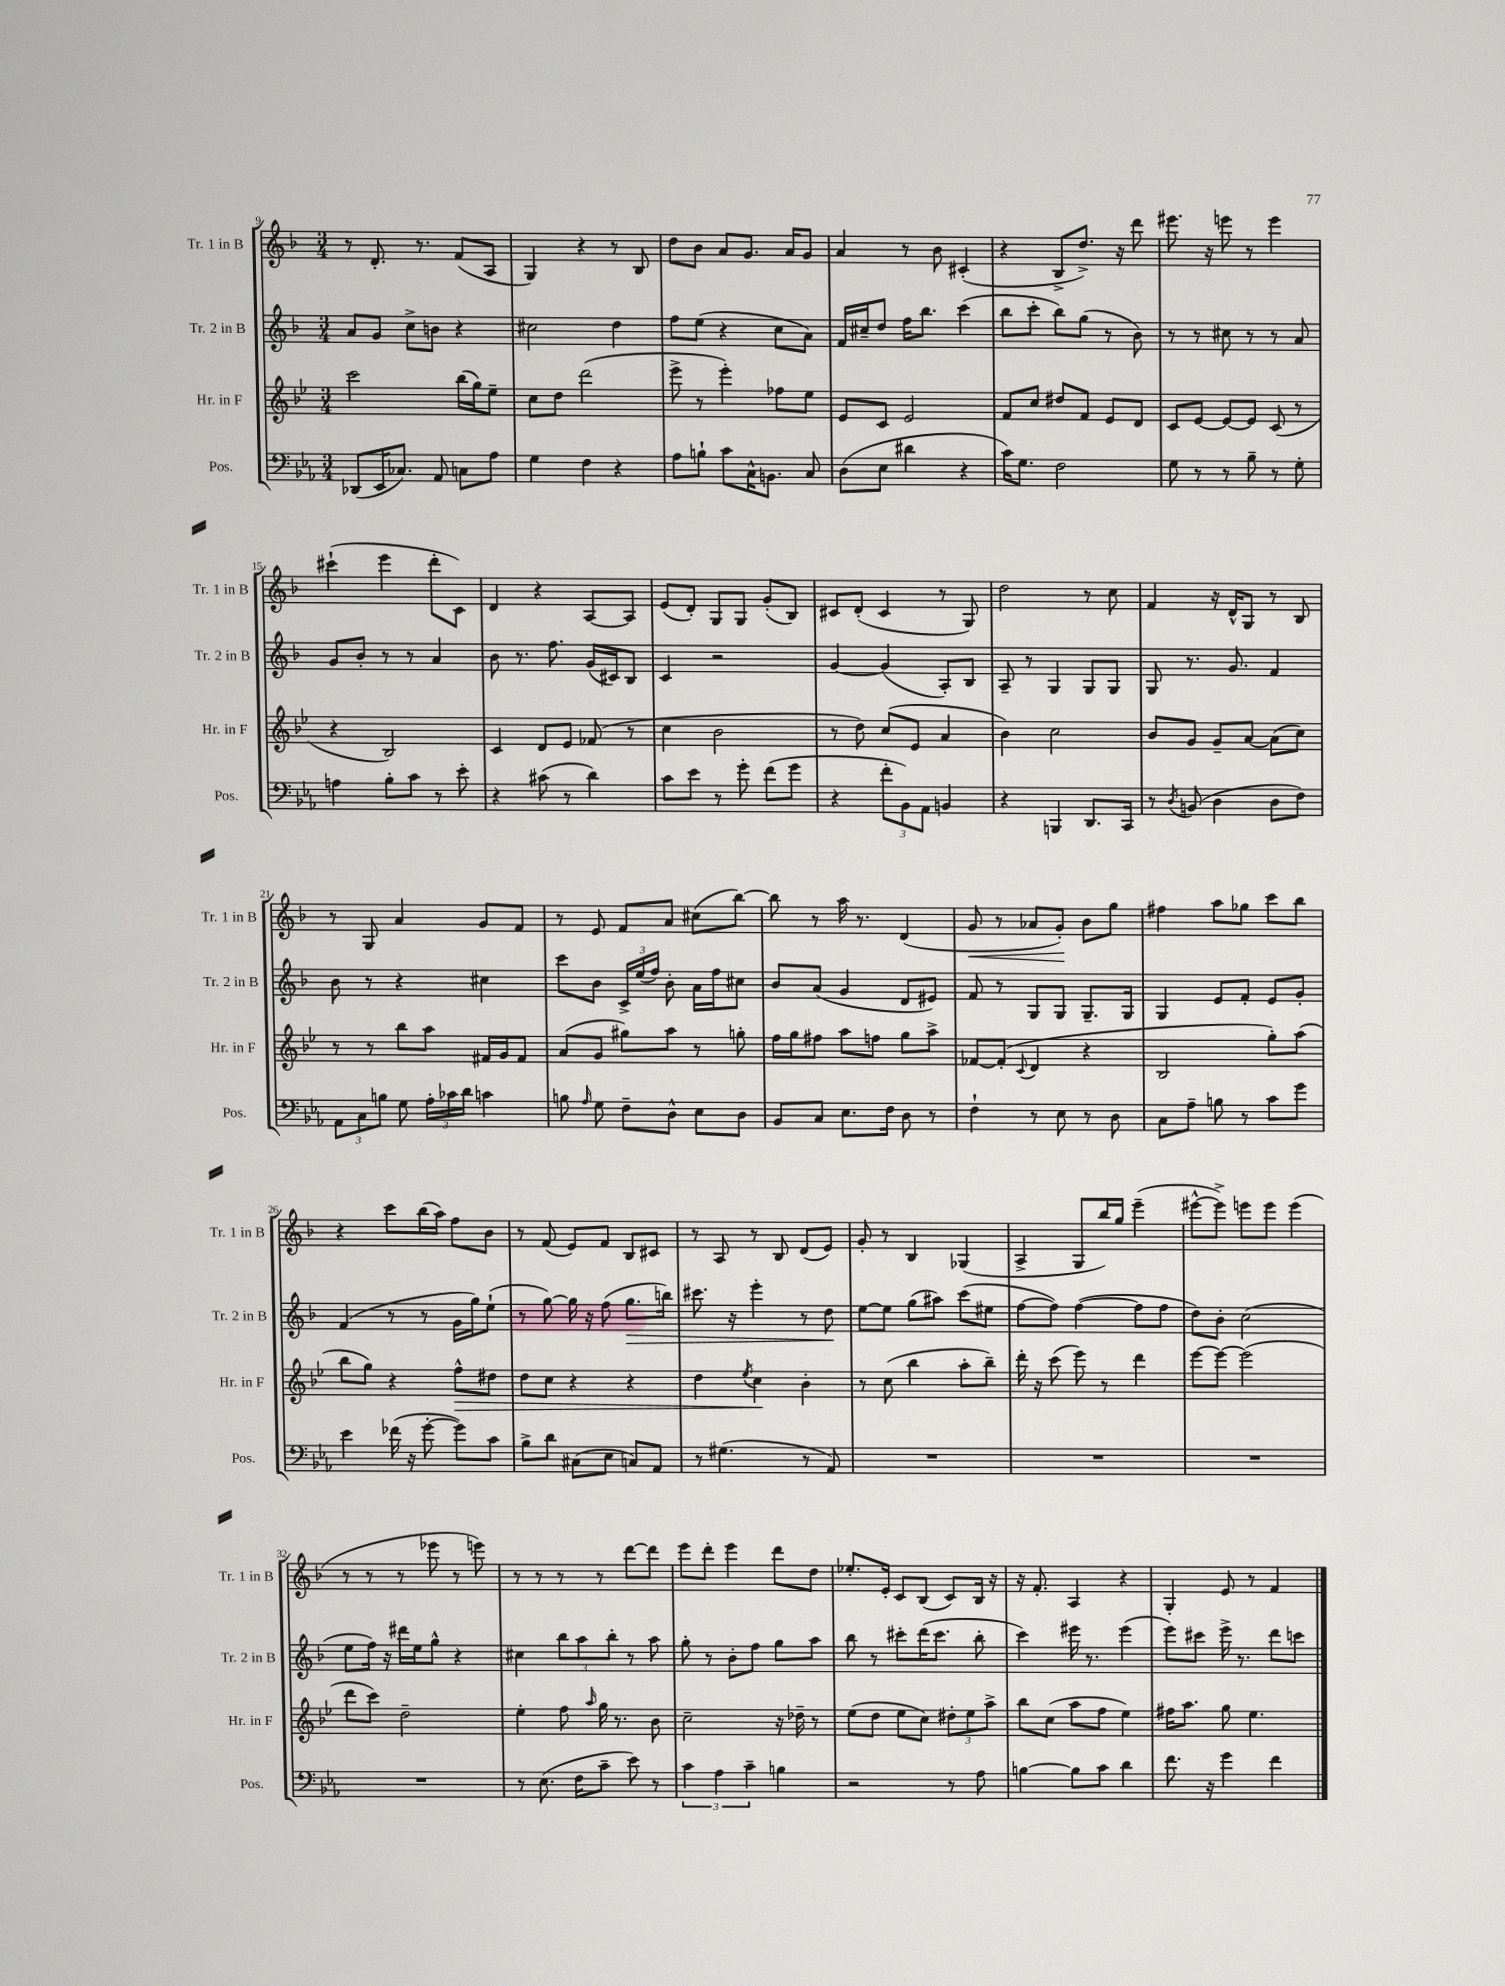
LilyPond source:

<<
\new StaffGroup <<
\new Staff = "s0" \with { instrumentName = "Tr. 1 in B" shortInstrumentName = "Tr. 1 in B" } {
    \clef treble \key f \major \numericTimeSignature \time 3/4
    \autoBeamOff r8 d'8.-. r8. f'8[( a8] |
    g4) r4 r8 bes8 |
    d''8[ bes'8] a'8[ g'8.] a'16[ g'8] |
    a'4 r8 bes'8 cis'4-.( |
    r4 bes8[-> d''8.]->) r16 d'''8 |
    eis'''8. r16 e'''8 r8 e'''4 |
    cis'''4-!( e'''4 d'''8[-. c'8]) |
    d'4 r4 a8[~ a8] |
    e'8[( d'8]-.) g8[ g8] g'8[-.( bes8]) |
    cis'8[ d'8]-.( cis'4 r8 g8) |
    d''2 r8 c''8 |
    f'4 r16 d'16[-^ g8] r8 bes8 |
    r8 g8 a'4 g'8[ f'8] |
    r8 e'8 f'8[ a'8] cis''8[( bes''8]~) |
    bes''8 r8 a''16 r8. d'4( |
    g'8\< r8 aes'8[ g'8]-.\!) bes'8[ g''8] |
    fis''4 a''8[ ges''8] c'''8[ bes''8] |
    r4 c'''8[ bes''16( a''16]) f''8[ bes'8] |
    r8 f'8( e'8[) f'8] bes8[ cis'8] |
    r8 a8 r8 bes8 d'8[( e'8]) |
    g'8-. r8 bes4 ges4( |
    a4-> g8[ bes''16) g''16] e'''4--( |
    eis'''8[~-^ eis'''8]->) e'''8[ e'''8] e'''4( |
    r8 r8 r8 ees'''8 r8 e'''8) |
    r8 r8 r8 r8 d'''8[~ d'''8] |
    e'''8[ d'''8]-. e'''4 d'''8[ d''8] |
    ees''8.[-. e'16]-. c'8[ bes8]( c'8[) bes16] r16 |
    r16 f'8.-. a4 r4 |
    g4-. e'8 r8 f'4 \bar "|." |
}
\new Staff = "s1" \with { instrumentName = "Tr. 2 in B" shortInstrumentName = "Tr. 2 in B" } {
    \clef treble \key f \major \numericTimeSignature \time 3/4
    \autoBeamOff a'8[ g'8] c''8[-> b'8] r4 |
    cis''2 d''4 |
    f''8[ e''8]( r4 c''8[ a'8]) |
    f'16[ cis''16-- d''8] f''16[ bes''8.] c'''4( |
    bes''8[ c'''8]-. bes''8[) g''8]( r8 bes'8) |
    r8 r8 cis''8 r8 r8 a'8 |
    g'8[ bes'8]-. r8 r8 a'4 |
    bes'8 r8. f''8. g'16[( cis'16) bes8] |
    c'4 r2 |
    g'4~ g'4( a8[-.) bes8] |
    a8-- r8 g4 g8[ g8] |
    g8 r8. g'8. f'4 |
    bes'8 r8 r4 cis''4 |
    c'''8[ bes'8] \tuplet 3/2 { c'16[-> e''16( f''16]) } bes'8-. a'16[ f''16 cis''8] |
    bes'8[ a'8]( g'4 d'8[ eis'8]) |
    f'8 r8 g8[ g8] g8.[-- g16] |
    g4 e'8[ f'8]-. e'8[ g'8]-. |
    f'4( r8 r8 g'16[ g''16) e''8]-!( |
    r8 g''8~) g''16 r16 f''8( g''8.[\> b''16]) |
    cis'''8. r16 e'''4-. r8 d''8\! |
    e''8[~ e''8] g''8[( ais''8]) c'''8[( eis''8] |
    f''8[~ f''8]) f''4~( f''8[ f''8] |
    d''8[) bes'8]-. c''2( |
    e''8[ f''16]) r16 dis'''16[ e''16 g''8]-^ r4 |
    cis''4 \tuplet 3/2 { bes''8[ a''8 bes''8]-. } r8 a''8 |
    g''8-. r8 bes'8[-. f''8] g''8[ a''8] |
    bes''8 r8 cis'''8[-. d'''16( cis'''8.] bes''8-. |
    c'''4) eis'''16 r8. eis'''4( |
    e'''8[) cis'''8] e'''16-> r8. d'''8[ c'''8] \bar "|." |
}
\new Staff = "s2" \with { instrumentName = "Hr. in F" shortInstrumentName = "Hr. in F" } {
    \clef treble \key bes \major \numericTimeSignature \time 3/4
    \autoBeamOff c'''2 bes''16[( g''16) ees''8]-- |
    c''8[ d''8] d'''2( |
    ees'''8-> r8 ees'''4-.) fes''8[ ees''8] |
    ees'8[ c'8] ees'2 |
    f'8[ c''8] dis''8[ f'8] ees'8[ d'8] |
    c'8[ ees'8]~ ees'8[~ ees'8] c'8( r8 |
    r4 bes2) |
    c'4 d'8[ ees'8] fes'8( r8 |
    c''4 bes'2 |
    r8 d''8) c''8[( ees'8] a'4 |
    bes'4) c''2 |
    bes'8[ g'8] g'8[-- a'8]~ a'8[( c''8]) |
    r8 r8 bes''8[ a''8] fis'16[ g'16 fis'8] |
    a'8[( g'8] gis''8[) a''8] r8 g''8-. |
    f''16[ g''16 fis''8] a''8[ f''8] g''8[ a''8]-> |
    fes'8[~ fes'8]-.( \appoggiatura { c'8 } d'4 r4 |
    bes2 g''8[-.) a''8]( |
    bes''8[ g''8]) r4 f''8[-^\> dis''8] |
    d''8[ c''8] r4 r4 |
    d''4 \acciaccatura { ees''8 } c''4\! bes'4-. |
    r8 c''8( bes''4 a''8[-. bes''8]--) |
    d'''16-. r16 c'''8( ees'''8) r8 d'''4 |
    ees'''8[~ ees'''8]~ ees'''2( |
    d'''8[ c'''8]) d''2-- |
    ees''4-. f''8 \grace { a''16 } g''16 r8. bes'8 |
    c''2-- r16 des''16-- r8 |
    ees''8[( d''8] ees''8[ c''8]) \tuplet 3/2 { dis''8[-. ees''8 a''8]-> } |
    bes''8[ c''8]( a''8[ f''8] ees''4) |
    fis''16[ a''8.] g''8 ees''4. \bar "|." |
}
\new Staff = "s3" \with { instrumentName = "Pos." shortInstrumentName = "Pos." } {
    \clef bass \key ees \major \numericTimeSignature \time 3/4
    \autoBeamOff des,8[( ees,16 ces8.]) aes,8 c8[ aes8] |
    g4 f4 r4 |
    aes8[ b8]-! c'8[ c16-^ b,8.] c8 |
    d8[( ees8] dis'4 r4 |
    c'16[) g8.] f2 |
    g8 r8 r8 bes8-- r8 g8-. |
    a4 bes8[-. c'8] r8 ees'8-. |
    r4 cis'8( r8 d'4) |
    c'8[ ees'8] r8 g'8-. f'8[( g'8] |
    r4 \tuplet 3/2 { f'8[-. bes,8) aes,8] } b,4 |
    r4 b,,4 d,8.[ c,16] |
    r8 \acciaccatura { d8 } b,8( d4 d8[ f8]) |
    \tuplet 3/2 { aes,8[ c8 b8] } g8 \tuplet 3/2 { aes16[-. ces'16 d'16] } c'4 |
    b8 \grace { aes16 } g8 f8[-- d8]-^ ees8[ d8] |
    bes,8[ c8] ees8.[ f16] d8 r8 |
    f4-! r8 ees8 r8 d8 |
    c8[ aes8]-- b8 r8 c'8[ g'8] |
    ees'4 fes'16( r16 g'8~-. g'8[) c'8] |
    bes8[-> d'8] cis8[( ees8] c8[) aes,8] |
    r8 gis4.( r8 aes,8) |
    R2. |
    R2. |
    R2. |
    R2. |
    r8 ees8.( f16[ c'8]-- ees'8) r8 |
    \tuplet 3/2 { c'4 aes4 c'4-- } b4 |
    r2 r8 aes8 |
    b4~ b8[ c'8] d'4 |
    f'8. r16 g'4 f'4 \bar "|." |
}
>>
>>
\layout { \context { \Score currentBarNumber = #9 } }
